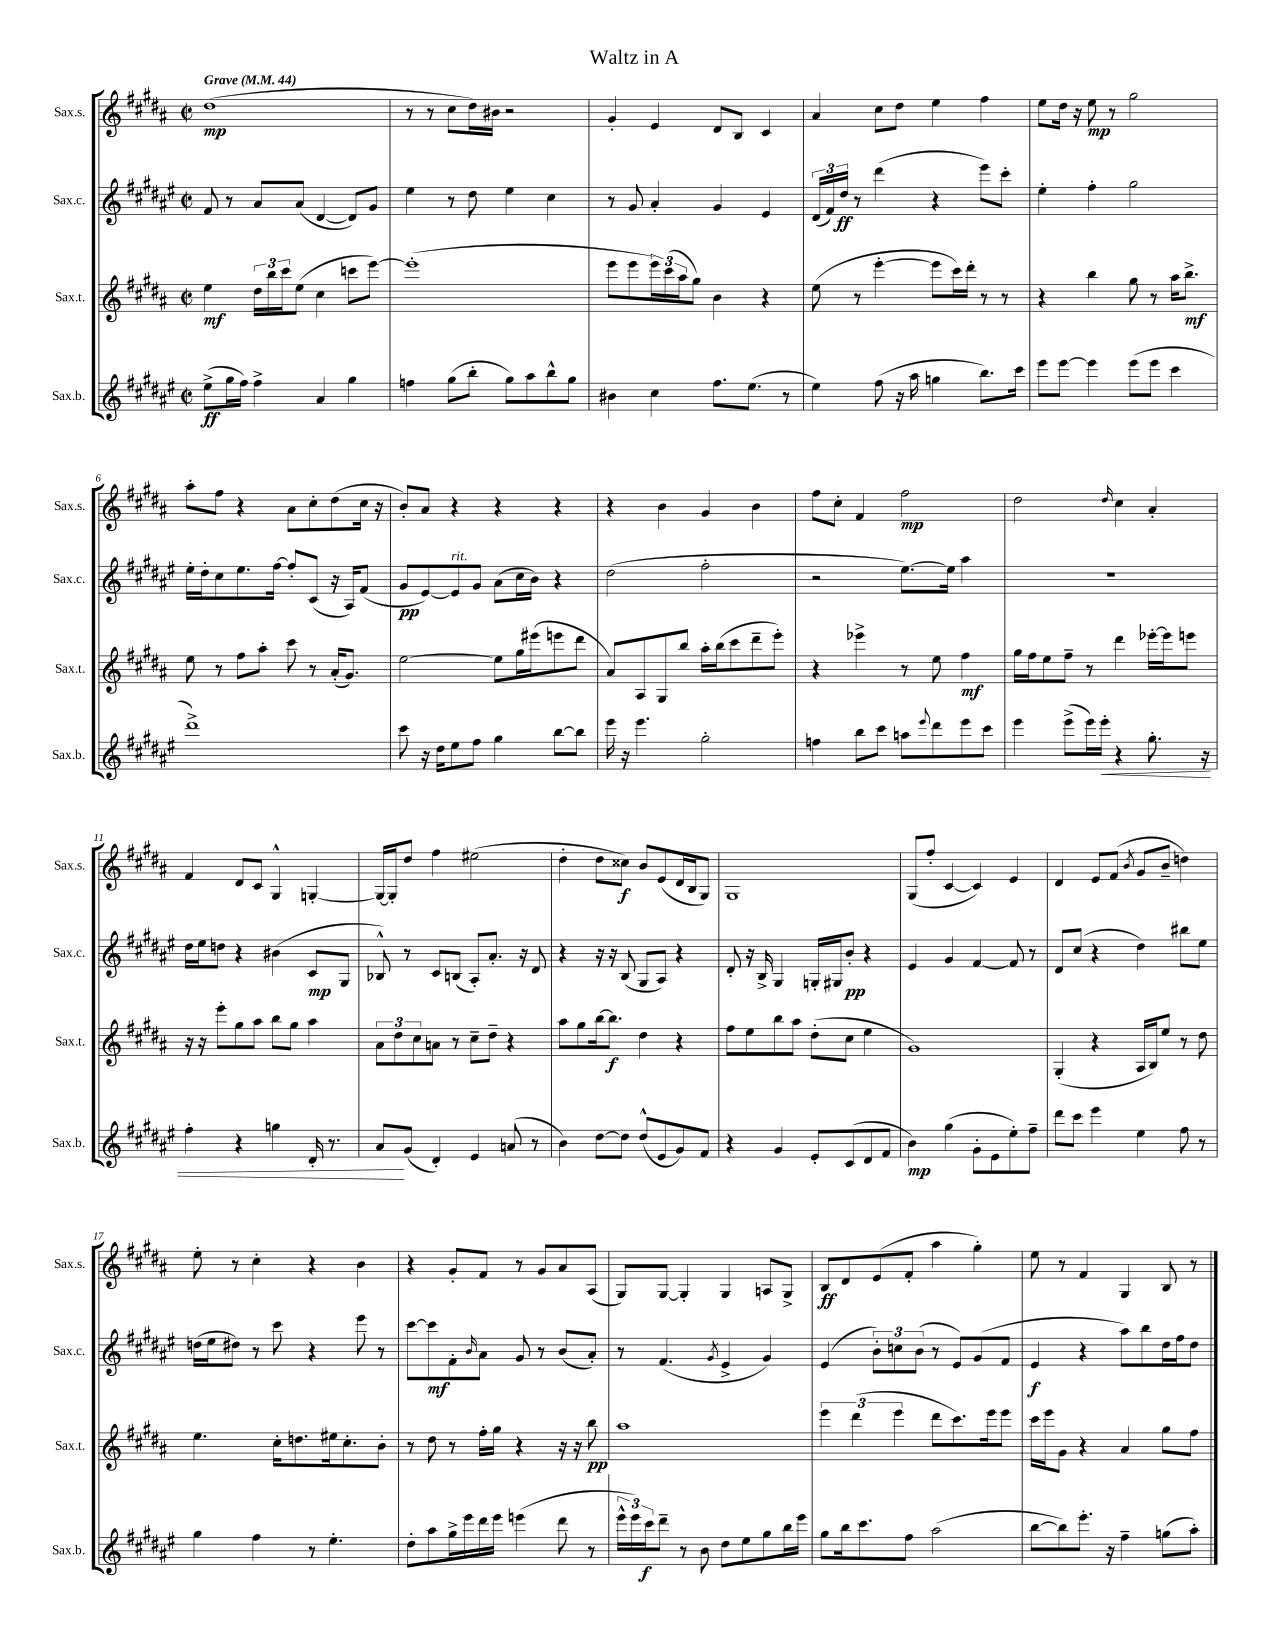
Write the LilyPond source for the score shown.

\header { title = "Waltz in A" }
<<
\new StaffGroup <<
\new Staff = "s0" \with { instrumentName = "Sax.s." shortInstrumentName = "Sax.s." } {
    \clef treble \key b \major \defaultTimeSignature \time 2/2 \tempo "Grave" 4 = 44
    dis''1\mp( |
    r8 r8 cis''8 dis''16) bis'16 r2 |
    gis'4-. e'4 dis'8 b8 cis'4 |
    ais'4 cis''8 dis''8 e''4 fis''4 |
    e''8 dis''16 r16 e''8\mp r8 gis''2 |
    ais''8-. fis''8 r4 ais'8 cis''8-. dis''8( cis''16 r16 |
    b'8-.) ais'8 r4 r4 r4 |
    r4 b'4 gis'4 b'4 |
    fis''8 cis''8-. fis'4 fis''2\mp |
    dis''2 \grace { dis''16 } cis''4 ais'4-. |
    fis'4 dis'8 cis'8 gis4-^ g4~-. |
    g16~ g16-. dis''8 fis''4 eis''2( |
    dis''4-. dis''8 cisis''8\f) b'8 e'8( dis'16 b16 gis8) |
    gis1 |
    gis8( fis''8-. cis'4~ cis'4) e'4 |
    dis'4 e'8 fis'8( \acciaccatura { b'8 } gis'8 b'8-- d''4) |
    e''8-. r8 cis''4-. r4 b'4 |
    r4 gis'8-. fis'8 r8 gis'8 ais'8 ais8( |
    gis8) gis8~ gis4-. gis4 a8 gis8-> |
    b8\ff dis'8 e'8( fis'8-. ais''4 gis''4-.) |
    e''8 r8 fis'4 gis4 b8 r8 \bar "|." |
}
\new Staff = "s1" \with { instrumentName = "Sax.c." shortInstrumentName = "Sax.c." } {
    \clef treble \key fis \major \defaultTimeSignature \time 2/2
    fis'8 r8 ais'8 ais'8( dis'4~ dis'8) gis'8 |
    eis''4 r8 dis''8 eis''4 cis''4 |
    r8 gis'8 ais'4-. gis'4 eis'4 |
    \tuplet 3/2 { dis'16( fis'16) dis''16\ff } r8 dis'''4( r4 eis'''8) cis'''8-. |
    eis''4-. fis''4-. gis''2 |
    eis''16-. dis''16-. cis''8 eis''8. fis''16~ fis''8-. cis'8( r16 ais16) fis'8( |
    gis'8\pp eis'8~) eis'8^\markup { \italic "rit." } gis'8 ais'8( cis''16 b'16) r4 |
    dis''2( fis''2-. |
    r2 eis''8.~) eis''16 ais''4 |
    R1 |
    dis''16 eis''16 d''8 r4 bis'4( cis'8\mp gis8 |
    bes8-^) r8 cis'8 b8( ais8-.) ais'8.-. r16 dis'8 |
    r4 r16 r16 b8( gis8 ais8) r4 |
    dis'8-. r16 b16-> gis4 g16-. gis16 b'8-.\pp r4 |
    eis'4 gis'4 fis'4~ fis'8 r8 |
    dis'8 cis''8( r4 dis''4) bis''8 eis''8 |
    d''16( eis''16 dis''8) r8 cis'''8 r4 eis'''8 r8 |
    cis'''8~ cis'''8\mf fis'8-. \grace { b'16 } ais'8 gis'8 r8 b'8( ais'8-.) |
    r8 fis'4.( \acciaccatura { gis'8 } eis'4-> gis'4) |
    eis'4( \tuplet 3/2 { b'8-.) c''8 b'8( } r8 eis'8) gis'8( fis'8 |
    eis'4\f r4 ais''8) b''8 dis''16 fis''16 dis''8 \bar "|." |
}
\new Staff = "s2" \with { instrumentName = "Sax.t." shortInstrumentName = "Sax.t." } {
    \clef treble \key b \major \defaultTimeSignature \time 2/2
    e''4\mf \tuplet 3/2 { dis''16 b''16 cis'''16 } e''8( cis''4 c'''8 e'''8~) |
    e'''1-.( |
    e'''8 e'''8 \tuplet 3/2 { e'''16) cis'''16( ais''16 } gis''8) b'4 r4 |
    e''8( r8 e'''4~-. e'''8 cis'''16) dis'''16-. r8 r8 |
    r4 b''4 gis''8 r8 ais''16 b''8.->\mf |
    e''8 r8 fis''8 ais''8-. cis'''8 r8 ais'16-.( gis'8.) |
    e''2~ e''8 gis''16 eis'''16( e'''8 dis'''8 |
    ais'8) ais8 gis8 b''8 ais''16-. b''16( cis'''8 dis'''8-- e'''8-.) |
    r4 ees'''4-> r8 e''8 fis''4\mf |
    gis''16 fis''16 e''8 fis''8-- r8 dis'''4 ees'''16~-. ees'''16 e'''8 |
    r16 r16 e'''8-. gis''8 ais''8 b''8 gis''8 ais''4 |
    \tuplet 3/2 { ais'8 dis''8 cis''8 } a'8 r8 cis''8-- dis''8-- r4 |
    ais''8 gis''8 b''16~ b''8.\f dis''4 r4 |
    fis''8 e''8 b''8 ais''8 dis''8-.( cis''8 e''4 |
    gis'1) |
    gis4-.( r4 ais16 b16) e''8 r8 dis''8 |
    e''4. cis''16-. d''8. eis''16 cis''8.-. b'8-. |
    r8 dis''8 r8 fis''16-. gis''16 r4 r16 r16 b''8\pp |
    ais''1 |
    \tuplet 3/2 { e'''4 dis'''4( e'''4 } dis'''8 cis'''8.) e'''16 e'''8 |
    cis'''16 e'''16 gis'8 r4 ais'4 gis''8 fis''8 \bar "|." |
}
\new Staff = "s3" \with { instrumentName = "Sax.b." shortInstrumentName = "Sax.b." } {
    \clef treble \key fis \major \defaultTimeSignature \time 2/2
    eis''8->\ff( gis''16 fis''16) fis''4-> ais'4 gis''4 |
    f''4 gis''8( b''8-. gis''8) ais''8 b''8-^ gis''8 |
    bis'4 cis''4 fis''8. eis''8.( r8 |
    eis''4) fis''8( r16 ais''16 g''4 b''8.) cis'''16 |
    eis'''8 eis'''8~ eis'''4 eis'''8( eis'''8 cis'''4 |
    dis'''1->) |
    cis'''8 r16 dis''16 eis''8 fis''8 gis''4 b''8~ b''8 |
    eis'''16 r16 eis'''4. gis''2-. |
    f''4 b''8 cis'''8 a''8 \appoggiatura { eis'''8 } dis'''8 eis'''8 cis'''8 |
    eis'''4 eis'''8->( eis'''16) eis'''16-.\< r4 gis''8.-. r16 |
    fis''4-. r4 g''4 dis'16-. r8. |
    ais'8\! gis'8( dis'4-.) eis'4 a'8( r8 |
    b'4) dis''8~ dis''8 dis''8-^( eis'8 gis'8) fis'8 |
    r4 gis'4 eis'8-. cis'8( dis'8 fis'8 |
    b'4\mp) gis''4( gis'8-. eis'8 eis''8-.) fis''8-- |
    dis'''8 cis'''8 eis'''4 eis''4 fis''8 r8 |
    gis''4 fis''4 r8 eis''4.-. |
    dis''8-. ais''8 gis''16-> eis'''16 dis'''16 eis'''16 e'''4( dis'''8 r8 |
    \tuplet 3/2 { eis'''16-^ eis'''16) cis'''16\f } dis'''8-- r8 b'8 dis''8 eis''8 gis''8 b''16 eis'''16 |
    gis''8 b''16 cis'''8. fis''8 ais''2( |
    b''8~ b''8) eis'''8.-. r16 fis''4-- g''8( ais''8-.) \bar "|." |
}
>>
>>
